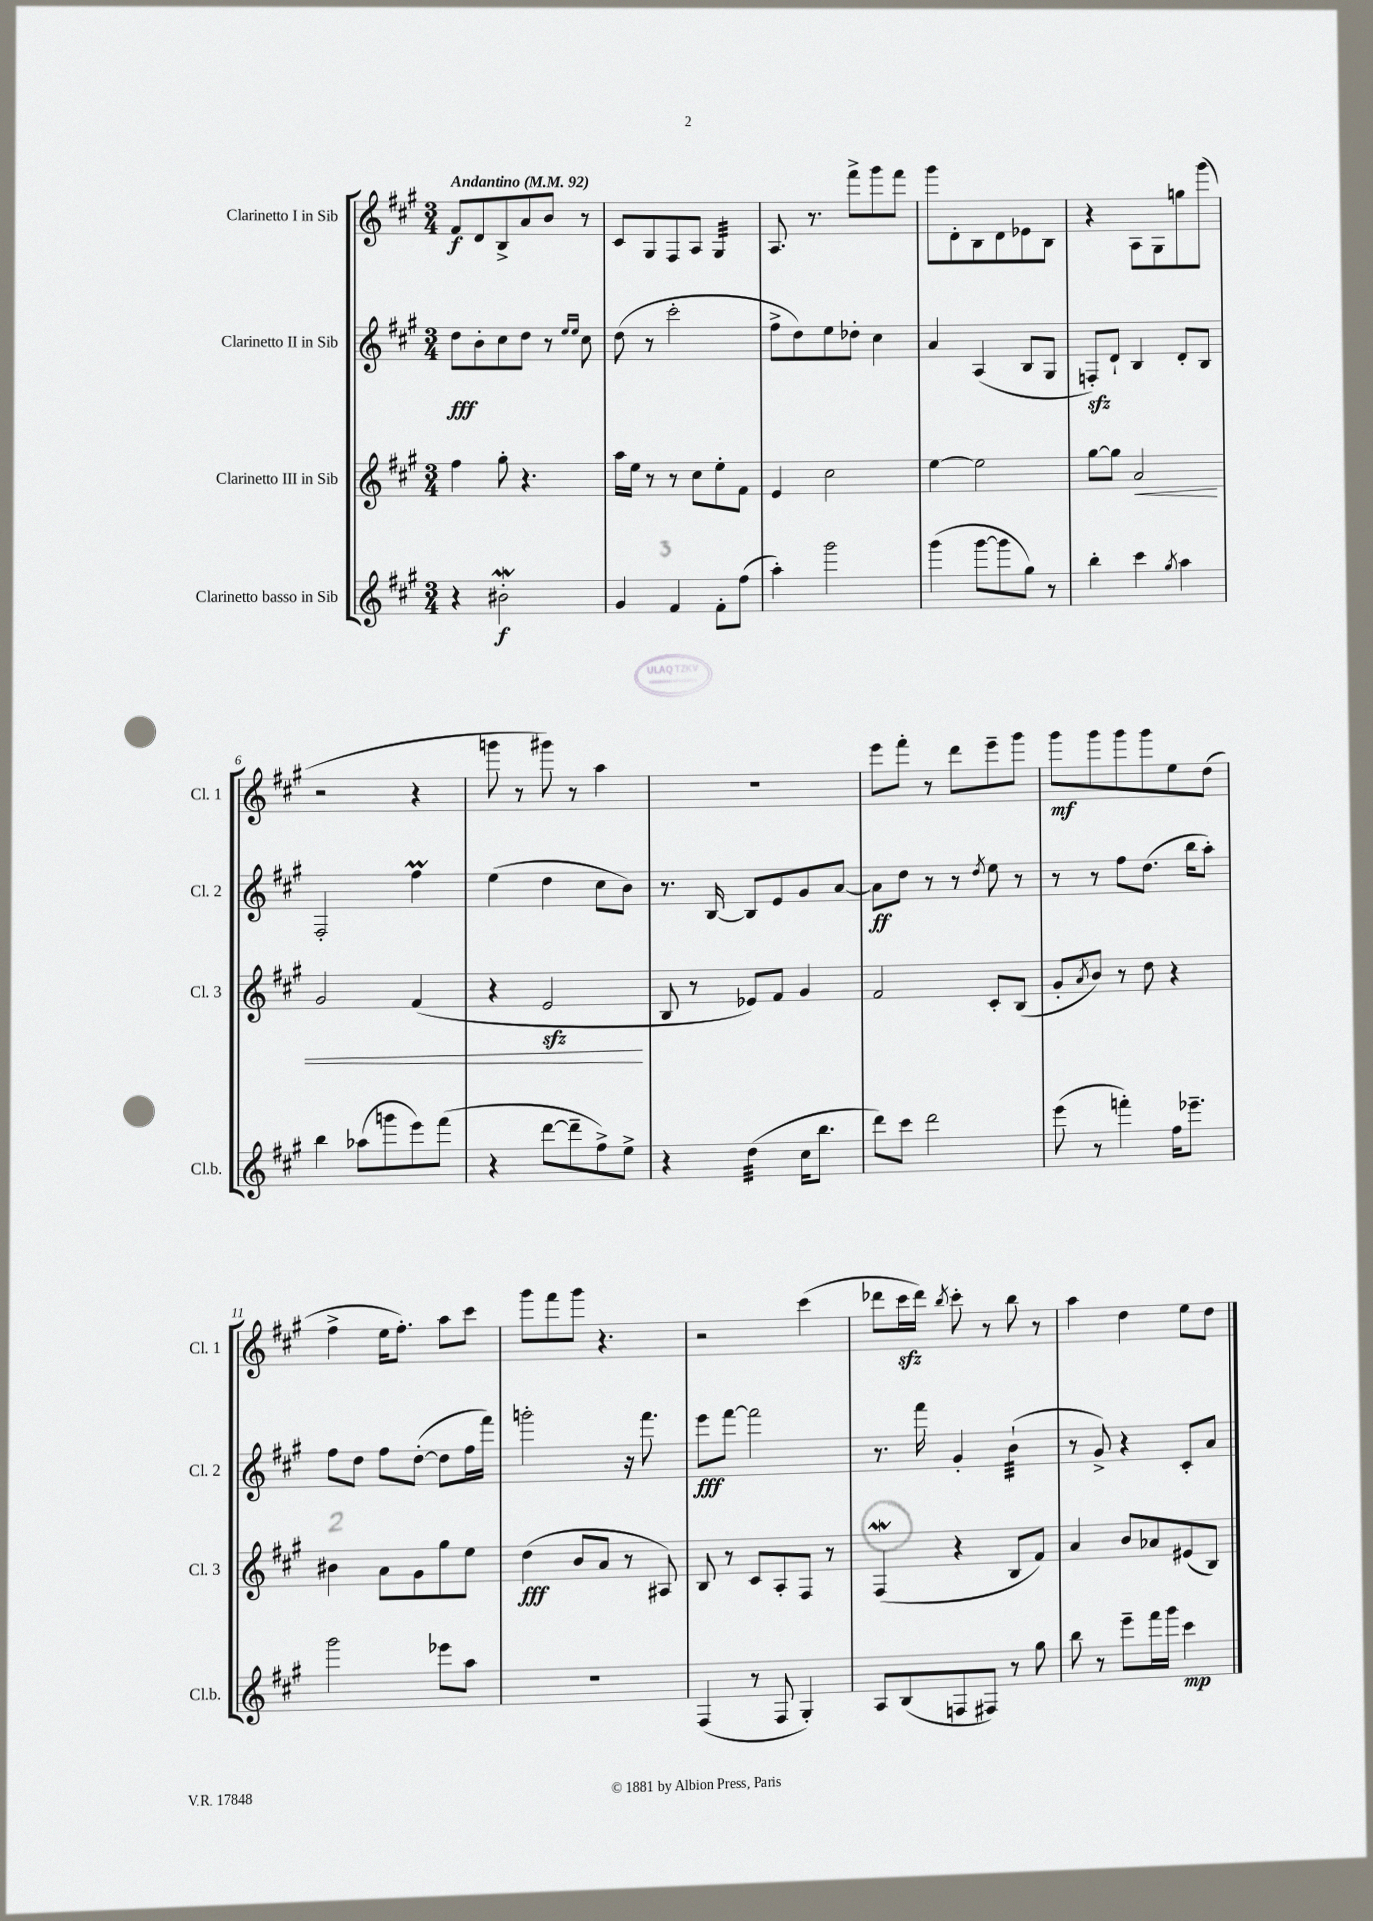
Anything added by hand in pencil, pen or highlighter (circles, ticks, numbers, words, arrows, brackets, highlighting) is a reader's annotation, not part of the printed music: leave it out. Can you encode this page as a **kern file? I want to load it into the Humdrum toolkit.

**kern	**kern	**kern	**kern
*staff4	*staff3	*staff2	*staff1
*clefG2	*clefG2	*clefG2	*clefG2
*k[f#c#g#]	*k[f#c#g#]	*k[f#c#g#]	*k[f#c#g#]
*M3/4	*M3/4	*M3/4	*M3/4
*MM92	*MM92	*MM92	*MM92
4r	4ff#\	8dd\L	8f#/L
.	.	8b'\	8d/
2b#'\	8gg#'\	8cc#\	8B^/
.	4.r	8dd\J	8a/
.	.	8r	8b/J
.	.	16qqee/LL	.
.	.	16qqee/JJ	.
.	.	8cc#\	8r
=	=	=	=
4g#/	16aa\LL	(8dd\	8c#/L
.	16ee\JJ	.	.
.	8r	8r	8G#/
4f#/	8r	2ccc#'\	8F#/
.	8cc#\L	.	8A/J
8f#'\L	8ee'\	.	4G#/
(8ff#\J	8f#\J	.	.
=	=	=	=
4aa'\)	4e/	8ff#^\L	8.A/
.	.	8dd\)	.
.	.	.	8.r
2ggg#\	2cc#\	8ee\	.
.	.	8dd-'\J	8fff#^\L
.	.	4cc#\	8ggg#\
.	.	.	8fff#\J
=	=	=	=
(4ggg#\	[4ee\	4a/	8ggg#\L
.	.	.	8d'\
[8ggg#\L	2ee\]	(4A/	8B\
8ggg#\]	.	.	8d\
8gg#\J)	.	8B/L	8e-\
8r	.	8G#/J	8B\J
=	=	=	=
4bb'\	[8gg#\L	8F'/L)	4r
.	8gg#\]J	8d`/J	.
4ccc#\	2a/	4B/	8A\L
.	.	.	8G#\
8qgg#/	.	.	.
4aa\	.	8d'/L	8gg\
.	.	8B/J	(8ggg#\J
=	=	=	=
4bb\	2g#/	2F#'/	2r
(8aa-\L	.	.	.
8ggg\	.	.	.
8eee\)	(4f#/	4ff#\	4r
(8fff#\J	.	.	.
=	=	=	=
4r	4r	(4ee\	8ggg\
.	.	.	8r
[8ddd\L	2e/	4dd\	8ggg#\)
8ddd~\]	.	.	8r
8ff#^\)	.	8cc#\L	4aa\
8ee^\J	.	8b\J)	.
=	=	=	=
4r	8B/	8.r	2.r
.	8r	.	.
.	.	[16B/	.
(4dd\	8e-/L)	8B/]L	.
.	8f#/J	8e/	.
16cc#\LK	4g#/	8g#/	.
8.bb\J	.	.	.
.	.	[8a/J	.
=	=	=	=
8ddd\L)	2f#/	8a\]L	8eee\L
8ccc#\J	.	8dd\J	8fff#'\J
2ddd\	.	8r	8r
.	.	8r	8ddd\L
.	.	8qdd/	.
.	8c#'/L	8ee\	8eee~\
.	(8B/J	8r	8ggg#\J
=	=	=	=
(8eee\	8g#'/L	8r	8ggg#\L
.	8qa/	.	.
8r	8b/J)	8r	8ggg#\
4fff'\)	8r	8ff#\L	8ggg#\
.	8dd\	(8.dd\J	8ggg#\
16ff#\LK	4r	.	8ee\
8.eee-~\J	.	16bb\LK	.
.	.	8aa'\J)	(8dd\J
=	=	=	=
2ggg#\	4b#\	8ff#\L	4ff#^\
.	.	8dd\J	.
.	8a\L	8ff#\L	16ee\LK
.	.	.	8.ff#'\J)
.	8g#\	([8dd'\J	.
8eee-\L	8gg#\	8dd\]L	8aa\L
8aa\J	8ee\J	16ff#\L	8ccc#\J
.	.	16fff#\JJ)	.
=	=	=	=
2.r	(4dd\	2ggg'\	8ggg#\L
.	.	.	8fff#\
.	8b/L	.	8ggg#\J
.	8a/J	.	4.r
.	8r	16r	.
.	.	8.fff#\	.
.	8A#/)	.	.
=	=	=	=
(4F#/	8B/	8eee\L	2r
.	8r	[8fff#\J	.
8r	8c#/L	2fff#\]	.
8F#/	8A'/	.	.
4G#'/)	8F#/J	.	(4ccc#\
.	8r	.	.
=	=	=	=
8A/L	(4F#/	8.r	8ddd-\L
(8B/	.	.	16ccc#\L
.	.	16fff#\	16ddd-\JJ)
.	.	.	8qbb/
8F/	4r	4g#'/	8ccc#'\
8F#/J)	.	.	8r
8r	8B/L	(4b`\	8bb\
8gg#\	8f#/J)	.	8r
=	=	=	=
8bb\	4a/	8r	4aa\
8r	.	8g#^/)	.
8eee~\L	8b/L	4r	4dd\
16fff#\L	8a-/	.	.
16ggg#\JJ	.	.	.
4ccc#\	(8e#/	8c#'/L	8ee\L
.	8B/J)	8a/J	8dd\J
==	==	==	==
*-	*-	*-	*-
